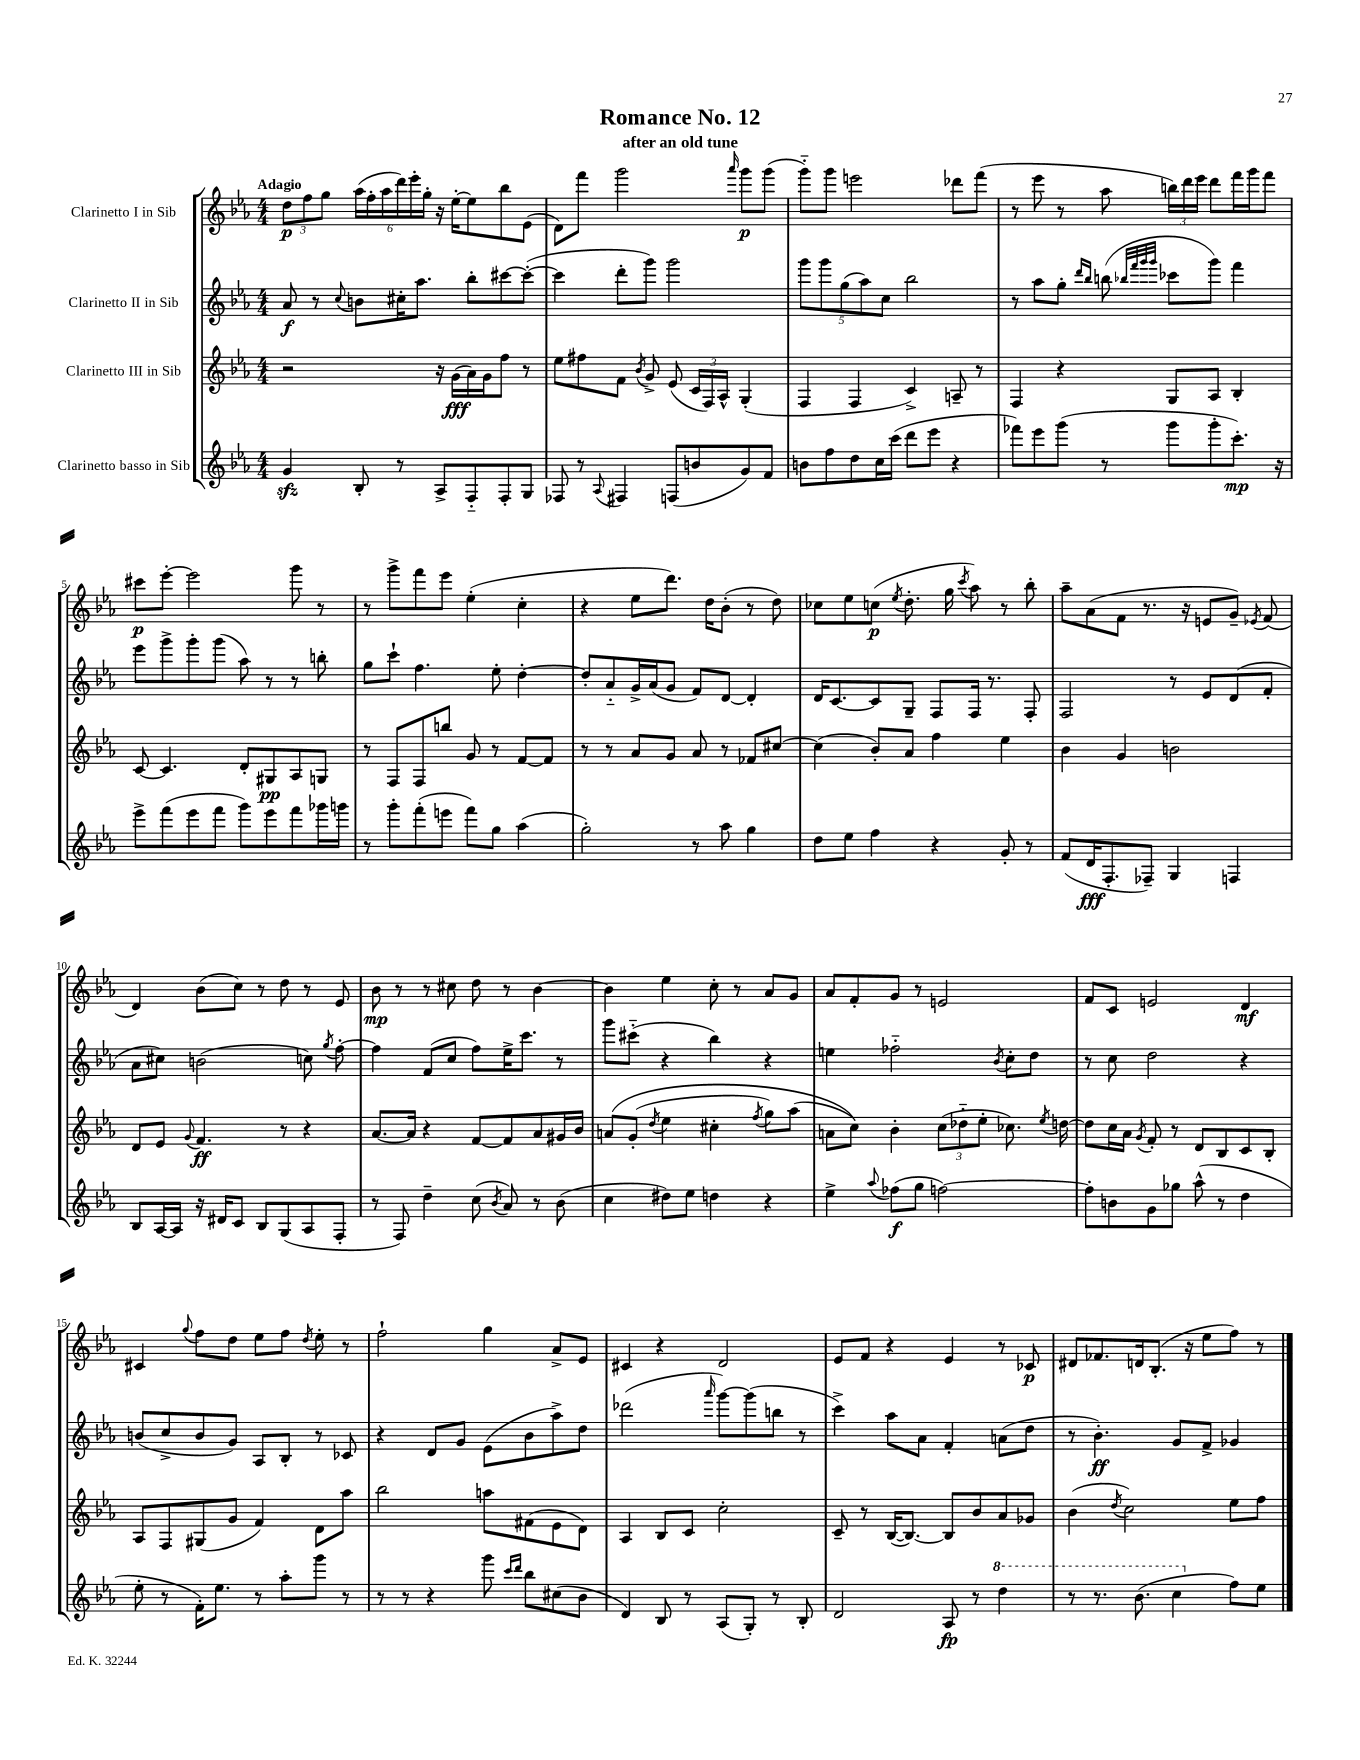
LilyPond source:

\header { title = "Romance No. 12" subtitle = "after an old tune" }
<<
\new StaffGroup <<
\new Staff = "s0" \with { instrumentName = "Clarinetto I in Sib" } {
    \clef treble \key ees \major \numericTimeSignature \time 4/4 \tempo "Adagio"
    \autoBeamOff \tuplet 3/2 { d''8[\p f''8 g''8] } \tuplet 6/4 { aes''16[( f''16-. aes''16 d'''16) ees'''16-. g''16]-. } r16 ees''16[~-. ees''8 bes''8 ees'8]( |
    d'8[) f'''8] g'''2 \grace { aes'''16 } g'''8[\p g'''8]( |
    g'''8[-_) g'''8] e'''2 des'''8[ f'''8]( |
    r8 ees'''8 r8 aes''8 \tuplet 3/2 { b''16[) d'''16 ees'''16] } d'''8[ f'''16 g'''16 f'''8] |
    cis'''8[\p ees'''8]~-. ees'''2 g'''8 r8 |
    r8 g'''8[-> f'''8 ees'''8] ees''4-.( c''4-. |
    r4 ees''8[ d'''8.]) d''16[ bes'8]-.( r8 d''8) |
    ces''8[ ees''8 c''8]\p( \acciaccatura { ees''8 } d''8.-. g''16 \acciaccatura { c'''8 } aes''8) r8 bes''8-. |
    aes''8[-- aes'8( f'8] r8. r16 e'8[ g'8]--) \acciaccatura { ees'8 } f'8( |
    d'4) bes'8[( c''8]) r8 d''8 r8 ees'8 |
    bes'8\mp r8 r8 cis''8 d''8 r8 bes'4~ |
    bes'4 ees''4 c''8-. r8 aes'8[ g'8] |
    aes'8[ f'8-. g'8] r8 e'2 |
    f'8[ c'8] e'2 d'4\mf |
    cis'4 \appoggiatura { g''8 } f''8[ d''8] ees''8[ f''8] \acciaccatura { d''8 } ees''8-. r8 |
    f''2-! g''4 aes'8[-> ees'8] |
    cis'4 r4 d'2 |
    ees'8[ f'8] r4 ees'4 r8 ces'8\p |
    dis'8[ fes'8. d'16 bes8.]-.( r16 ees''8[ f''8]) r8 \bar "|." |
}
\new Staff = "s1" \with { instrumentName = "Clarinetto II in Sib" } {
    \clef treble \key ees \major \numericTimeSignature \time 4/4
    \autoBeamOff aes'8\f r8 \appoggiatura { c''8 } b'8[ cis''16-. aes''8.] bes''8[-. cis'''8~ cis'''8]~-.( |
    cis'''4 d'''8[-. g'''8]) g'''2 |
    \tuplet 5/4 { g'''8[ g'''8 g''8( aes''8) c''8] } bes''2 |
    r8 aes''8[ g''8]-. \grace { d'''16[ bes''16] } b''8( \grace { bes''32[ f'''32 g'''32 g'''32] } ces'''8[ g'''8]) f'''4 |
    ees'''8[ g'''8-> g'''8-. g'''8]( aes''8) r8 r8 b''8-. |
    g''8[ c'''8]-! f''4. ees''8-. d''4~-. |
    d''8[-. aes'8-_ g'16-> aes'16( g'8] f'8[) d'8]~ d'4-. |
    d'16[ c'8.~ c'8 g8]-- f8[ f16] r8. f8-. |
    f2 r8 ees'8[ d'8( f'8]-. |
    aes'8[ cis''8]) b'2( c''8) \acciaccatura { g''8 } f''8~-. |
    f''4 f'8[( c''8] f''8[) ees''16-> c'''8.] r8 |
    g'''8[ cis'''8]-_( r4 bes''4) r4 |
    e''4 fes''2-_ \acciaccatura { bes'8 } c''8[-. d''8] |
    r8 c''8 d''2 r4 |
    b'8[( c''8-> b'8 g'8]) aes8[ bes8]-. r8 ces'8 |
    r4 d'8[ g'8] ees'8[( bes'8 aes''8->) d''8] |
    des'''2( \grace { aes'''16 } g'''8[~) g'''8( b''8] r8 |
    c'''4->) aes''8[ aes'8] f'4-. a'8[( d''8] |
    r8 bes'4.-.\ff) g'8[ f'8]-> ges'4 \bar "|." |
}
\new Staff = "s2" \with { instrumentName = "Clarinetto III in Sib" } {
    \clef treble \key ees \major \numericTimeSignature \time 4/4
    \autoBeamOff r2 r16 g'16[\fff( aes'16) g'16 f''8] r8 |
    ees''8[ fis''8 f'8] \acciaccatura { bes'8 } g'8-> ees'8( \tuplet 3/2 { c'16[ f16) aes16]-^ } g4-.( |
    f4 f4 c'4->) a8-- r8 |
    f4 r4 g8[ aes8] bes4-. |
    c'8~ c'4. d'8[-. gis8\pp aes8 g8] |
    r8 f8[ f8 b''8] g'8 r8 f'8[~ f'8] |
    r8 r8 aes'8[ g'8] aes'8 r8 fes'8[ cis''8]~ |
    cis''4( bes'8[-.) aes'8] f''4 ees''4 |
    bes'4 g'4 b'2 |
    d'8[ ees'8] \appoggiatura { g'8 } f'4.\ff r8 r4 |
    aes'8.[~ aes'16] r4 f'8[~ f'8 aes'8 gis'16 bes'16] |
    a'8[\( g'8]-.( \acciaccatura { d''8 } ees''4 cis''4-. \acciaccatura { f''8 } g''8[) aes''8]( |
    a'8[ c''8])\) bes'4-. \tuplet 3/2 { c''8[( des''8-_ ees''8]-. } ces''8.) \acciaccatura { ees''8 } d''16~ |
    d''8[ c''16 aes'16] \acciaccatura { g'8 } f'8-. r8 d'8[ bes8 c'8 bes8]-. |
    aes8[ f8 gis8( g'8] f'4) d'8[ aes''8] |
    bes''2 a''8[ fis'8( ees'8 d'8]) |
    aes4 bes8[ c'8] c''2-. |
    c'8-- r8 bes16[~( bes8.]~) bes8[ bes'8 aes'8 ges'8] |
    bes'4( \acciaccatura { d''8 } c''2) ees''8[ f''8] \bar "|." |
}
\new Staff = "s3" \with { instrumentName = "Clarinetto basso in Sib" } {
    \clef treble \key ees \major \numericTimeSignature \time 4/4
    \autoBeamOff g'4\sfz bes8-. r8 aes8[-> f8-_ f8-. g8] |
    fes8 r8 \appoggiatura { aes8 } fis4 f8[( b'8 g'8) f'8] |
    b'8[ f''8 d''8 c''16 c'''16]( d'''8[ ees'''8] r4 |
    fes'''8[) ees'''8 g'''8]( r8 g'''8[ g'''8-. c'''8.]-.\mp) r16 |
    ees'''8[-> f'''8( ees'''8 f'''8] g'''8[) ees'''8 f'''8 ges'''16 g'''16] |
    r8 g'''8[-. f'''8-.( e'''8] f'''8[) g''8] aes''4( |
    g''2-.) r8 aes''8 g''4 |
    d''8[ ees''8] f''4 r4 g'8-. r8 |
    f'8[( d'16\fff f8.-. fes8]--) g4 f4 |
    bes8[ aes16~ aes16] r16 dis'16[ c'8] bes8[ g8( aes8 f8]-. |
    r8 f8) d''4-- c''8( \acciaccatura { bes'8 } aes'8) r8 bes'8( |
    c''4 dis''8[) ees''8] d''4 r4 |
    ees''4-> \appoggiatura { aes''8 } fes''8[\f( g''8] f''2~) |
    f''8[-. b'8 g'8 ges''8] aes''8-^( r8 d''4 |
    ees''8-. r8 f'16[-.) ees''8.] r8 aes''8[-. g'''8] r8 |
    r8 r8 r4 g'''8 \grace { c'''16[ d'''16] } bes''8[ cis''8( bes'8] |
    d'4) bes8 r8 aes8[( g8]-.) r8 bes8-. |
    d'2 aes8\fp r8 \ottava #1 d'''4 |
    r8 r8. bes''8.( c'''4 \ottava #0 f''8[) ees''8] \bar "|." |
}
>>
>>
